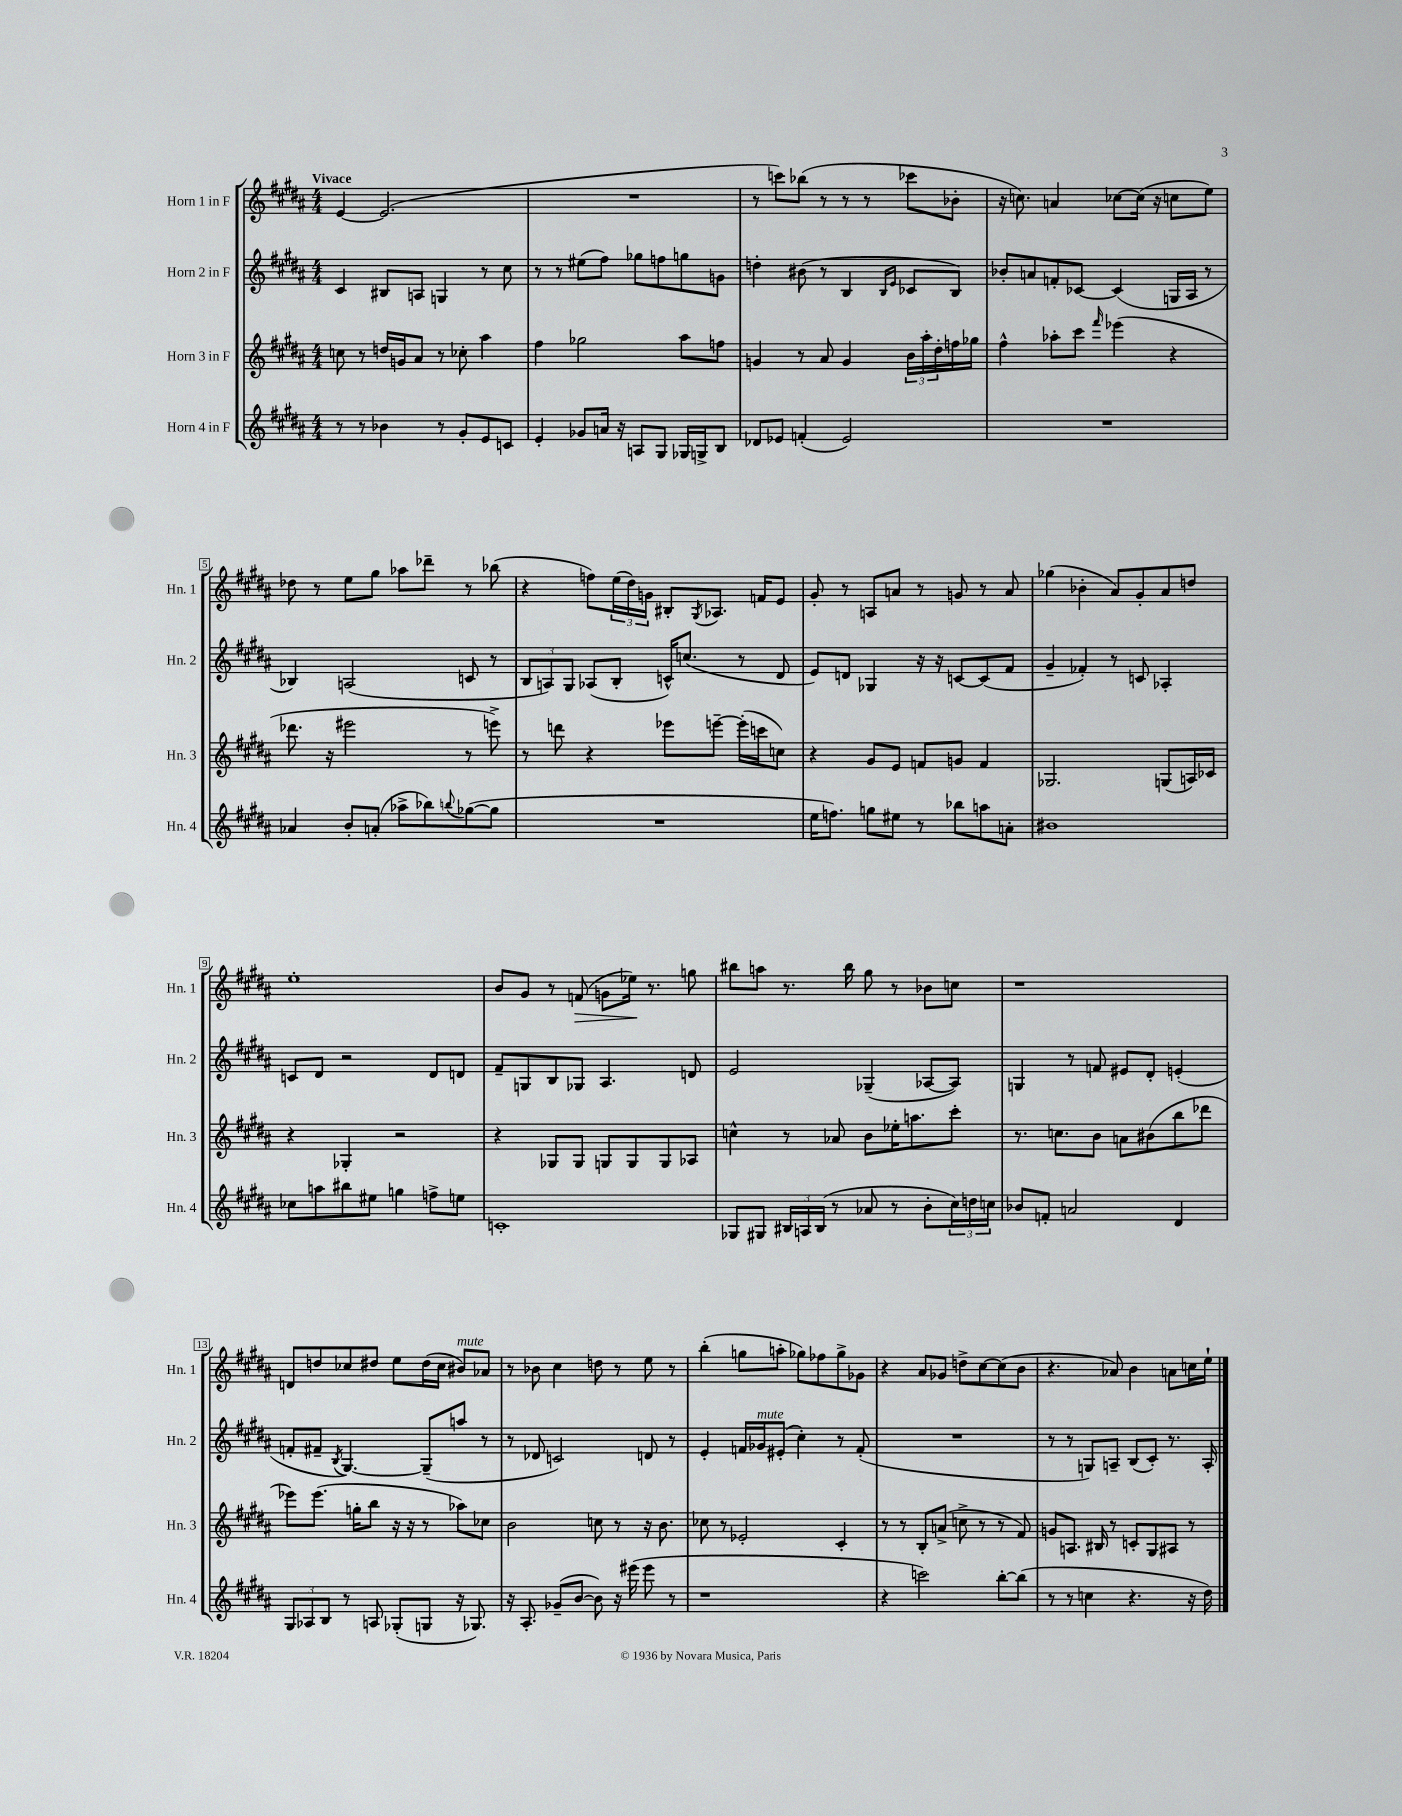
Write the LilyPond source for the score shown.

<<
\new StaffGroup <<
\new Staff = "s0" \with { instrumentName = "Horn 1 in F" shortInstrumentName = "Hn. 1" } {
    \clef treble \key b \major \numericTimeSignature \time 4/4 \tempo "Vivace"
    e'4~ e'2.( |
    R1 |
    r8 c'''8) bes''8( r8 r8 r8 ces'''8 bes'8-. |
    r16 c''8.) a'4 ces''8~ ces''16( r16 c''8 e''8) |
    des''8 r8 e''8 gis''8 aes''8 des'''8-- r8 bes''8( |
    r4 f''8) \tuplet 3/2 { e''16( dis''16) g'16 } bis8-. \acciaccatura { gis8 } aes8. f'16 e'8 |
    gis'8-. r8 a8 a'8 r8 g'8 r8 a'8 |
    ges''4( bes'4-. ais'8) gis'8-. ais'8 d''8 |
    e''1-. |
    b'8 gis'8 r8 f'8\>( g'8 ees''16\!) r8. g''8 |
    bis''8 a''8 r8. bis''16 gis''8 r8 bes'8 c''8 |
    r1 |
    d'8 d''8 ces''8 dis''8 e''8 dis''16( ces''16 bis'8^\markup { \italic "mute" }) aes'8 |
    r8 bes'8 cis''4 d''8 r8 e''8 r8 |
    b''4-.( g''8 a''8-. ges''8) fes''8 ges''8-> ges'8 |
    r4 ais'8 ges'8 d''8-> cis''8~ cis''8( b'8 |
    r4. aes'8) b'4 a'8 c''16 e''16-! \bar "|." |
}
\new Staff = "s1" \with { instrumentName = "Horn 2 in F" shortInstrumentName = "Hn. 2" } {
    \clef treble \key b \major \numericTimeSignature \time 4/4
    cis'4 bis8 a8 g4 r8 cis''8 |
    r8 r8 eis''8( fis''8) ges''8 f''8 g''8 g'8 |
    d''4-. bis'8( r8 b4 \grace { b16 e'16 } ces'8 b8) |
    bes'8-. a'8 f'8-. ces'8~ ces'4( g16 ais16 r8 |
    bes4) a2( c'8 r8 |
    \tuplet 3/2 { b8 a8) gis8 } aes8( b8-. c'16-^) c''8.( r8 dis'8 |
    e'8) d'8 ges4 r16 r16 c'8~ c'8( fis'8 |
    gis'4-- fes'4-.) r8 c'8 aes4-. |
    c'8 dis'8 r2 dis'8 d'8 |
    fis'8-- g8 b8 ges8 ais4. d'8 |
    e'2 ges4--( aes8~ aes8) |
    g4 r8 f'8 eis'8 dis'8-. e'4-.( |
    f'8-. fis'8-- \acciaccatura { b8 } gis4.~) gis8--( a''8 r8 |
    r8 des'8 c'2) d'8 r8 |
    e'4-. f'16 ges'16^\markup { \italic "mute" } eis'8-.( cis''4-.) r8 f'8-.( |
    R1 |
    r8 r8 g8) a8-- b8( cis'8-.) r8. a16-. \bar "|." |
}
\new Staff = "s2" \with { instrumentName = "Horn 3 in F" shortInstrumentName = "Hn. 3" } {
    \clef treble \key b \major \numericTimeSignature \time 4/4
    c''8 r8 d''16 g'16 ais'8 r8 ces''8-. ais''4 |
    fis''4 ges''2 ais''8 f''8 |
    g'4 r8 ais'8 g'4 \tuplet 3/2 { b'16 ais''16-. dis''16-. } f''16 ges''16 |
    fis''4-^ aes''8-. cis'''8 \grace { fis'''16 } ees'''4( r4 |
    des'''8. r16 eis'''2 r8 e'''8->) |
    r8 d'''8 r4 ees'''8 e'''8~-- e'''16-.( c'''16 c''8) |
    r4 gis'8 e'8 f'8 g'8 f'4 |
    ges2. g8( a16) ces'16 |
    r4 ges4-. r2 |
    r4 ges8 ges8 g8 g8 g8 aes8 |
    c''4-^ r8 aes'8 b'8 ees''16-. a''8. cis'''8-. |
    r8. c''8. b'8 a'8 bis'8( b''8 des'''8 |
    ees'''8) ees'''8.( g''16-. b''8 r16 r16 r8 aes''8) ces''8 |
    b'2 c''8 r8 r16 b'8. |
    ces''8 r8 ees'2-. cis'4-. |
    r8 r8 b8-. a'8->( c''8-> r8 r8 fis'8) |
    g'8 a8. bis16 r8 c'8-. gis8 ais8 r8 \bar "|." |
}
\new Staff = "s3" \with { instrumentName = "Horn 4 in F" shortInstrumentName = "Hn. 4" } {
    \clef treble \key b \major \numericTimeSignature \time 4/4
    r8 r8 bes'4 r8 gis'8-. e'8 c'8 |
    e'4-. ges'8 a'16 r16 a8 gis8 ges16 g16-> b8 |
    des'8 ees'8 f'4-.( ees'2) |
    R1 |
    aes'4 b'8-. a'8-.( aes''8-> bes''8) \appoggiatura { b''8 } ges''8~( ges''8 |
    R1 |
    e''16 f''8.) g''8 eis''8 r8 bes''8 a''8 a'8-. |
    bis'1 |
    ces''8 a''8 bis''8 eis''8 g''4 f''8-> e''8 |
    c'1-. |
    ges8 gis8 \tuplet 3/2 { bis16 a16 bis16( } r8 aes'8 r8 b'8-. \tuplet 3/2 { cis''16) d''16 c''16 } |
    bes'8 f'8-. a'2 dis'4 |
    \tuplet 3/2 { gis8 aes8 b8 } r8 a8 ges8-.( g8 r16 ges8.) |
    r16 ais8.-. ges'8--( b'8~ b'8) r16 eis'''16( eis'''8 r8 |
    r1 |
    r4 c'''2) b''8~-. b''8( |
    r8 r8 c''4 r4. r16 dis''16) \bar "|." |
}
>>
>>
\layout { \context { \Score \override BarNumber.stencil = #(make-stencil-boxer 0.1 0.3 ly:text-interface::print) } }
